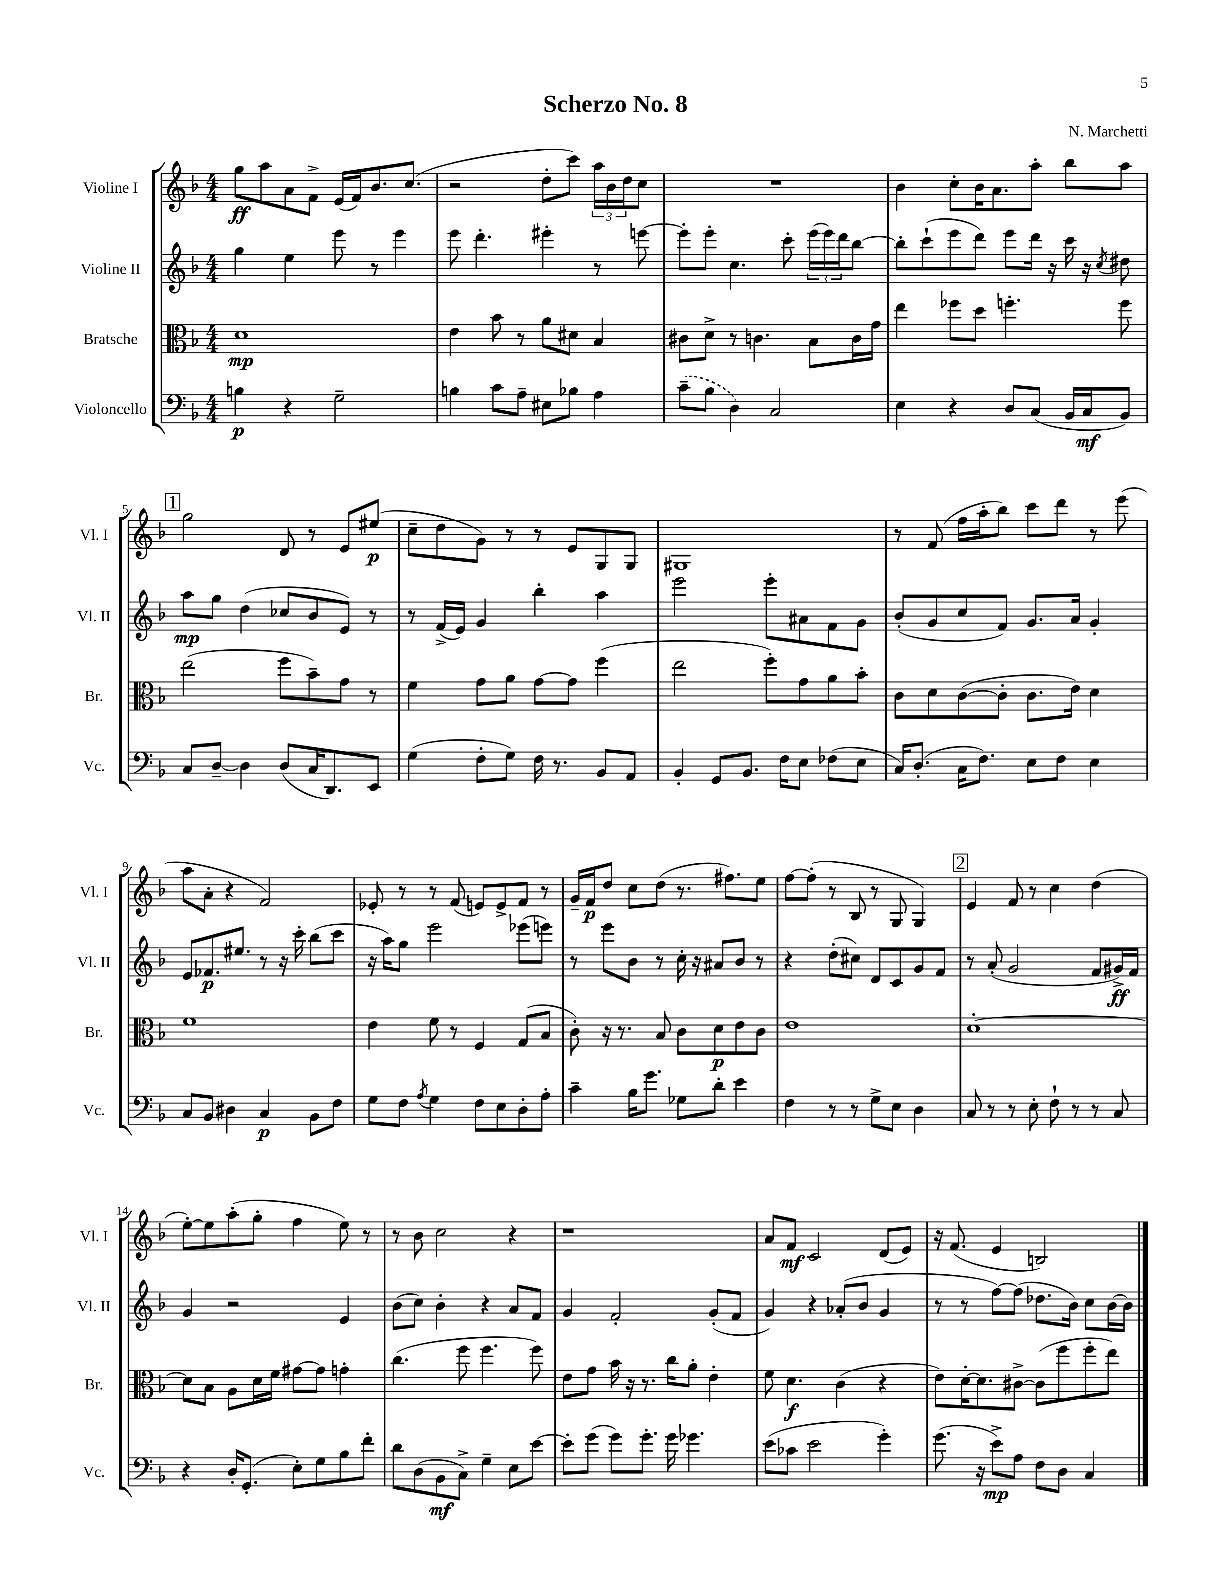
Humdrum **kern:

**kern	**kern	**kern	**kern
*staff4	*staff3	*staff2	*staff1
*clefF4	*clefC3	*clefG2	*clefG2
*k[b-]	*k[b-]	*k[b-]	*k[b-]
*M4/4	*M4/4	*M4/4	*M4/4
4B	1d	4gg	8gg
.	.	.	8aa
4r	.	4ee	8a
.	.	.	8f^
2G~	.	8eee	(16e
.	.	.	16f)
.	.	8r	8.b-
.	.	4eee	.
.	.	.	(8.cc
=	=	=	=
4B	4e	8eee	2r
.	.	4.ddd'	.
8c	8b-	.	.
8A~	8r	.	.
8E#	8a	4eee#'	8dd'
8B-	8d#	.	8ccc)
4A	4B-	8r	24aa
.	.	.	24b-
.	.	.	24dd
.	.	[8eee	8cc
=	=	=	=
(8c~	8c#	8eee']	1r
8B-	8d^	8eee'	.
4D)	8r	4.cc	.
.	4.c	.	.
2C	.	.	.
.	.	8ccc'	.
.	8B-	(24eee	.
.	.	24eee)	.
.	.	24ddd	.
.	16c	[8bb-	.
.	16g	.	.
=	=	=	=
4E	4ee	8bb-']	4b-
.	.	(8ccc`	.
4r	8ff-	8eee	8cc'
.	8dd	8ddd)	16b-
.	.	.	8.a
8D	4.ff'	8eee	.
(8C	.	16ddd	8aa'
.	.	16r	.
16BB-	.	16ccc	8bb-
16C	.	16r	.
.	.	8qcc	.
8BB-)	8ff	8dd#	8aa
=	=	=	=
8C	(2ee	8aa	2gg
[8D~	.	8gg	.
4D]	.	(4dd	.
(8D	8ff	8cc-	8d
16C	8b-~)	8b-	8r
8.DD)	.	.	.
.	8g	8e)	8e
8EE	8r	8r	(8ee#
=	=	=	=
(4G	4f	8r	8cc~
.	.	(16f^	8dd
.	.	16e)	.
8F'	8g	4g	8g)
8G)	8a	.	8r
16F	[8g	4bb-'	8r
8.r	.	.	.
.	8g]	.	8e
8BB-	(4ff	4aa	8G
8AA	.	.	8G
=	=	=	=
4BB-'	2ee	2eee	1G#
8GG	.	.	.
8.BB-	.	.	.
.	8ff')	8eee'	.
16F	.	.	.
8E	8g	8a#	.
(8F-	8a	8f	.
8E	8b-'	8g	.
=	=	=	=
16C)	8c	(8b-'	8r
(8.D'	.	.	.
.	8d	8g	(8f
16C	([8c	8cc	16ff
8.F)	.	.	16aa'
.	8c']	8f)	8bb-)
8E	8.c	8.g	8ccc
8F	.	.	8ddd
.	16e)	16a	.
4E	4d	4g'	8r
.	.	.	(8eee
=	=	=	=
8C	1f	8e	8aa
8BB-	.	8.f-	8a'
4D#	.	.	4r
.	.	8.ee#	.
4C	.	8r	2f)
.	.	16r	.
.	.	16ccc'	.
8BB-	.	(8bb-	.
8F	.	8ccc	.
=	=	=	=
8G	4e	16r	8e-'
.	.	16aa)	.
8F	.	8gg	8r
8qA	.	.	.
4G	8f	2eee	8r
.	8r	.	(8f
8F	4F	.	8e)
8E	.	.	8e^
8D'	(8G	(8eee-	8f
8A'	8B-	8eee)	8r
=	=	=	=
4c~	8c')	8r	16g~
.	.	.	16f
.	16r	8eee	8dd
.	8.r	.	.
16B-	.	8b-	8cc
8.g	.	.	.
.	8B-	8r	(8dd
8G-	8c	16cc'	8.r
.	.	16r	.
8d'	8d	8a#	.
.	.	.	8.ff#)
4e	8e	8b-	.
.	8c	8r	8ee
=	=	=	=
4F	1e	4r	[8ff
.	.	.	(8ff']
8r	.	(8dd'	8r
8r	.	8cc#)	8B-
8G^	.	8d	8r
8E	.	8c	8G
4D	.	8g	4G)
.	.	8f	.
=	=	=	=
8C	[1d'	8r	4e
8r	.	(8a'	.
8r	.	2g	8f
8E'	.	.	8r
8F`	.	.	4cc
8r	.	.	.
8r	.	8f	(4dd
8C	.	16g#^)	.
.	.	16f	.
=	=	=	=
4r	8d]	4g	[8ee')
.	8B-	.	8ee]
16D'	8A	2r	(8aa'
(8.GG'	.	.	.
.	16d	.	8gg'
.	16f	.	.
8E')	[8g#	.	4ff
8G	8g#]	.	.
8B-	4g'	4e	8ee)
8f'	.	.	8r
=	=	=	=
8d	(4.cc	(8b-	8r
(8D	.	8cc)	8b-
8BB-	.	4b-'	2cc
8C^)	8ff	.	.
4G~	4.ff	4r	.
8E	.	8a	4r
[8e	8ff)	8f	.
=	=	=	=
8e']	8e	4g	1r
(8g	8g	.	.
8g)	16b-	2f'	.
.	16r	.	.
8.g'	8.r	.	.
16g	16cc	.	.
4.g-	8a'	.	.
.	4e'	(8g'	.
.	.	8f	.
=	=	=	=
(8e	8f	4g)	8a
8c-	4.d	.	8f
2e	.	4r	2c
.	(4c	(8a-'	.
.	.	8b-	.
4g')	4r	4g	(8d
.	.	.	8e)
=	=	=	=
(8.g	8e)	8r	16r
.	.	.	(8.f
.	[16d'	8r	.
16r	8.d]	.	.
8e^)	.	[8ff)	4e
8A	[8c#^	(8ff]	.
8F	(8c#]	8.dd-	2B)
8D	8ff	.	.
.	.	16b-)	.
4C	8ff'	8cc	.
.	8ee)	[16b-	.
.	.	16b-]	.
==	==	==	==
*-	*-	*-	*-
